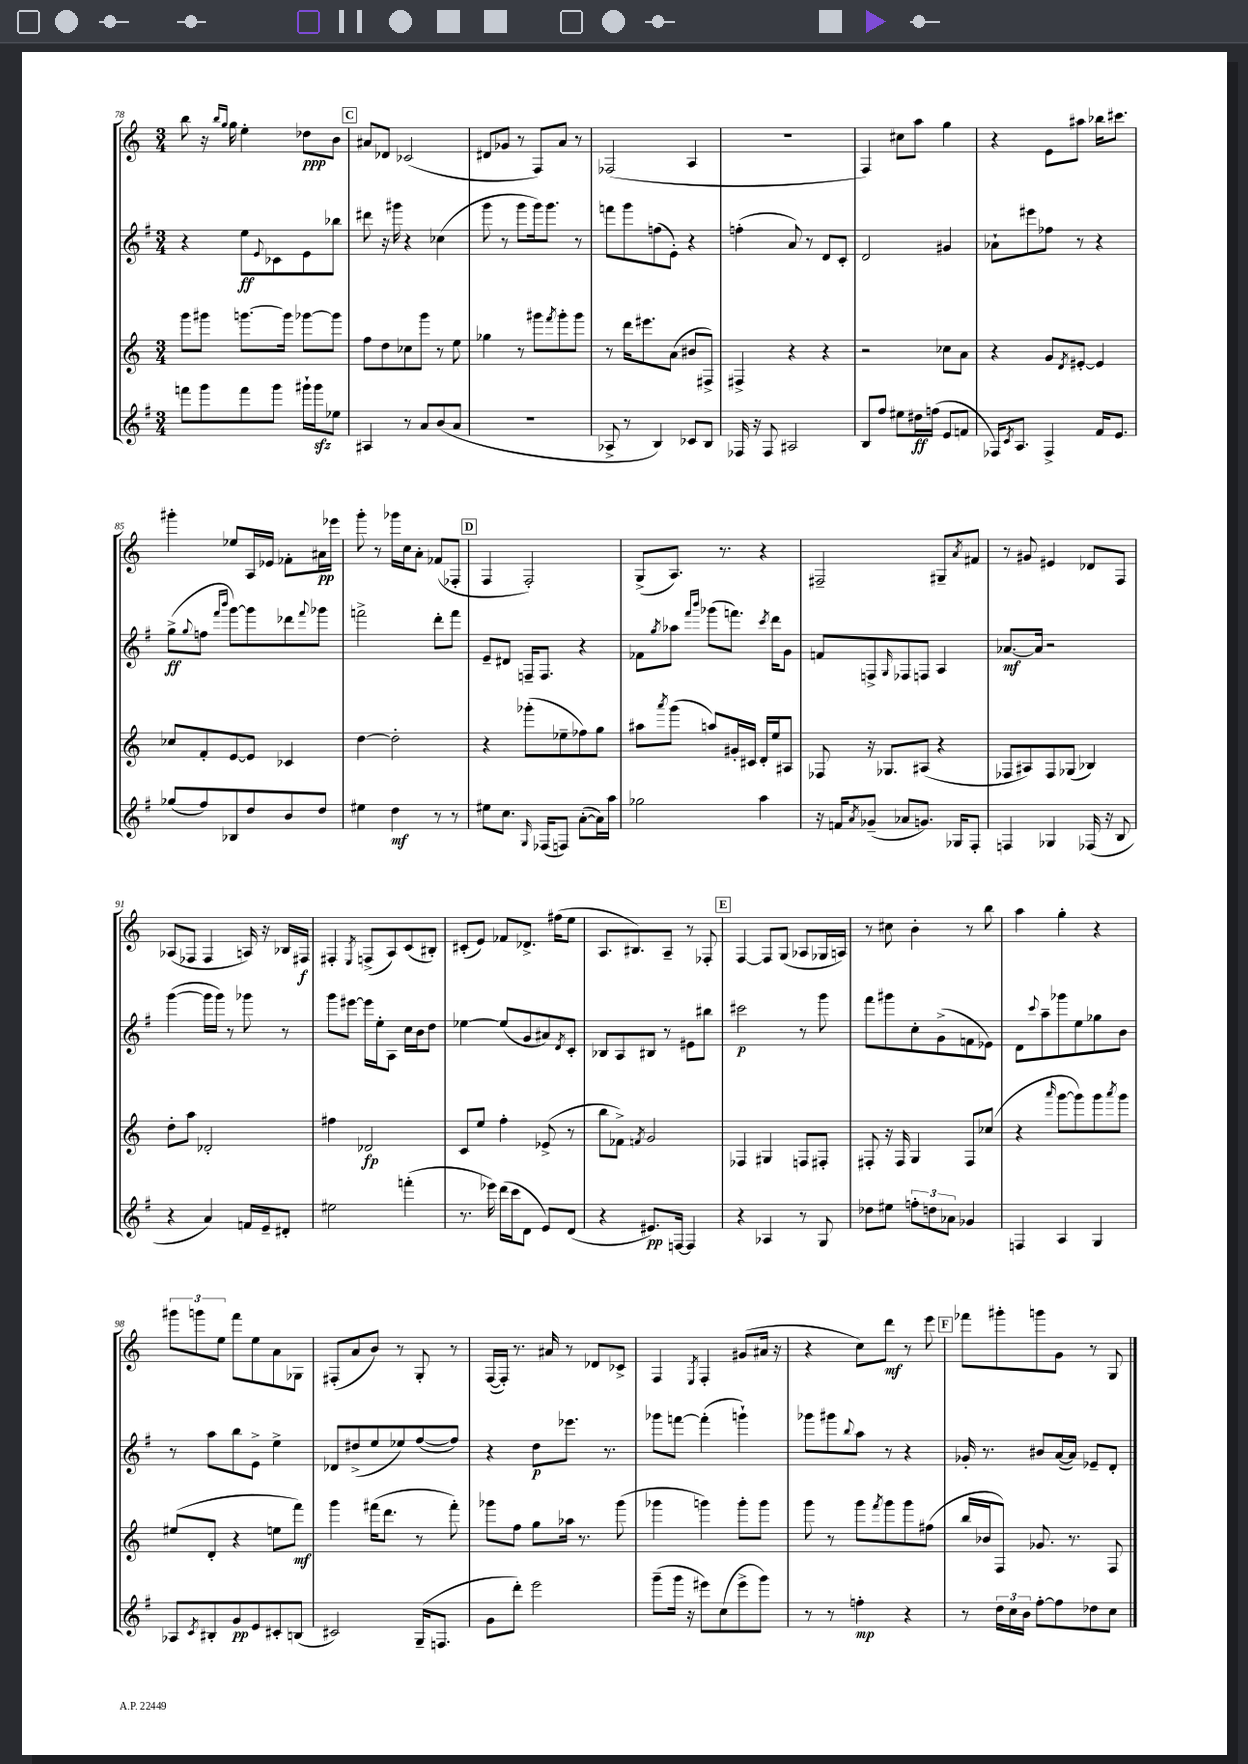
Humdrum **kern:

**kern	**dynam	**kern	**dynam	**kern	**dynam	**kern	**dynam
*part4	*part4	*part3	*part3	*part2	*part2	*part1	*part1
*staff4	*staff4	*staff3	*staff3	*staff2	*staff2	*staff1	*staff1
*clefG2	*	*clefG2	*	*clefG2	*	*clefG2	*
*k[f#]	*	*k[]	*	*k[f#]	*	*k[]	*
*M3/4	*	*M3/4	*	*M3/4	*	*M3/4	*
=78	=78	=78	=78	=78	=78	=78	=78
8fffn\L	.	8ggg\L	.	4r	.	8bb\	.
8ggg\	.	8ggg#X\J	.	.	.	16r	.
.	.	.	.	.	.	16qqbb/LL	.
.	.	.	.	.	.	16qqgg/JJ	.
.	.	.	.	.	.	16gg\	.
8fff\	.	[8.gggn\L	.	8ee\L	ff	4ee'\	.
.	.	.	.	8qqe/	.	.	.
8ggg\J	.	.	.	8c-X\	.	.	.
.	.	16ggg\Jk]	.	.	.	.	.
16ggg#X`\LL	.	[8ggg-X\L	.	8e\	.	8dd-X\L	ppp
16ggg#zz\J	.	.	.	.	.	.	.
8ee-X\J	.	8ggg-\J]	.	8bb-X\J	.	8b\J	.
!!LO:REH:place=s1:t=C
=79	=79	=79	=79	=79	=79	=79	=79
4A#X/	.	8ff\L	.	8ddd#X\	.	8a#X/L	.
.	.	8dd\	.	16r	.	8d-X/J	.
.	.	.	.	16ggg#X\	.	.	.
8r	.	8cc-X\	.	4r	.	(2c-X/	.
8a/L	.	8ggg\J	.	.	.	.	.
(8b/	.	8r	.	(4cc-X\	.	.	.
8a/J	.	8ee\	.	.	.	.	.
=80	=80	=80	=80	=80	=80	=80	=80
2.r	.	4gg-X\	.	8ggg\	.	8d#X/L	.
.	.	.	.	8r	.	8g-X/J	.
.	.	8r	.	8ggg\L	.	8r	.
.	.	8ggg#X\L	.	16ggg\k)	.	8F/L)	.
.	.	.	.	8.ggg\J	.	.	.
.	.	8qfff/	.	.	.	.	.
.	.	8ggg#'\	.	.	.	8a/J	.
.	.	8ggg#\J	.	8r	.	8r	.
=81	=81	=81	=81	=81	=81	=81	=81
8A-X^/	.	8r	.	8fffn\L	.	(2F-X/	.
8r	.	16ddd\KL	.	8ggg\	.	.	.
.	.	8.eee#X\	.	.	.	.	.
4B/)	.	.	.	(8ffn\	.	.	.
.	.	(8a\J	.	8e'\J)	.	.	.
8c-X/L	.	8b#X/L	.	4r	.	4A/	.
8B/J	.	8F#X^/J)	.	.	.	.	.
=82	=82	=82	=82	=82	=82	=82	=82
16F-X/	.	4F#X^/	.	(4ffn'\	.	2.r	.
16r	.	.	.	.	.	.	.
8F-/	.	.	.	.	.	.	.
2A#X/	.	4r	.	8a/)	.	.	.
.	.	.	.	8r	.	.	.
.	.	4r	.	8d/L	.	.	.
.	.	.	.	8c'/J	.	.	.
=83	=83	=83	=83	=83	=83	=83	=83
8B/L	.	2r	.	2d/	.	4F/)	.
8ff#/J	.	.	.	.	.	.	.
8ee#X\L	.	.	.	.	.	8cc#X\L	.
16dd#X\L	ff	.	.	.	.	8aa\J	.
(16ffn\JJ	.	.	.	.	.	.	.
8e/L	.	8cc-X\L	.	4g#X/	.	4gg\	.
8fn/J	.	8a\J	.	.	.	.	.
=84	=84	=84	=84	=84	=84	=84	=84
16F-X/KL)	.	4r	.	8a-X`\L	.	4r	.
8qc/	.	.	.	.	.	.	.
8.A/J	.	.	.	.	.	.	.
.	.	.	.	8eee#X\	.	.	.
4F-^/	.	8g/L	.	8ff-X\J	.	8e\L	.
.	.	8qd/	.	.	.	.	.
.	.	[8e#X'/J	.	8r	.	8aa#X\J	.
16f#/KL	.	4e#/]	.	4r	.	16bb-X\KL	.
8.e/J	.	.	.	.	.	8.ccc#X\J	.
!!LO:LB:g=z
=85	=85	=85	=85	=85	=85	=85	=85
(8gg-X/L	.	8cc-X/L	.	(8gg^\L	ff	4ggg#X'\	.
.	.	.	.	8qqgg/	.	.	.
8ff#/)	.	8f'/	.	8ffn\J	.	.	.
.	.	.	.	16qqfff#/LL	.	.	.
.	.	.	.	16qqbbb/JJ	.	.	.
8B-X/	.	[8e/	.	[8ggg\L)	.	8ee-X/L	.
8dd/	.	8e/J]	.	8ggg\]	.	16A/L	.
.	.	.	.	.	.	16e-X/JJ	.
8b/	.	4c-X/	.	8ddd-X\	.	8f-X'\L	.
.	.	.	.	8qqfff#/	.	.	.
8dd/J	.	.	.	8ggg-X\J	.	16a#X\L	pp
.	.	.	.	.	.	16eee-X\JJ	.
=86	=86	=86	=86	=86	=86	=86	=86
4ee#X\	.	[4dd\	.	2fffn^\	.	8ggg'\	.
.	.	.	.	.	.	8r	.
4dd\	mf	2dd'\]	.	.	.	16ggg-X\LL	.
.	.	.	.	.	.	16cc\J	.
.	.	.	.	.	.	8a'\J	.
8r	.	.	.	8ddd'\L	.	(8f-X/L	.
8r	.	.	.	8fff\J	.	8F-X'/J	.
!!LO:REH:place=s1:t=D
=87	=87	=87	=87	=87	=87	=87	=87
8ee#X\L	.	4r	.	8e~/L	.	4F/	.
8.cc\J	.	.	.	8d#X/J	.	.	.
.	.	(8ggg-X'\L	.	16Fn~/KL	.	2F'/)	.
16qqG/	.	.	.	.	.	.	.
(16F-X/KL	.	.	.	8.F/J	.	.	.
8Fn/J)	.	8ee-X~\	.	.	.	.	.
([8a'\L	.	8ff-X\)	.	4r	.	.	.
16a\L])	.	8gg\J	.	.	.	.	.
16aa\JJ	.	.	.	.	.	.	.
=88	=88	=88	=88	=88	=88	=88	=88
2gg-X\	.	8aa#X\L	.	8f-X\L	.	(8G^/L	.
.	.	8qaaa/	.	8qgg/	.	.	.
.	.	(8ggg\J	.	8aa-X\J	.	8.A/J)	.
.	.	.	.	16qqfff#/LL	.	.	.
.	.	.	.	16qqbbb/JJ	.	.	.
.	.	8aan/L)	.	(8ggg-X\L	.	.	.
.	.	.	.	.	.	8.r	.
.	.	16g#X'/L	.	8.fffn\J)	.	.	.
.	.	16c#X/JJ	.	.	.	.	.
4aa\	.	16d'/LL	.	.	.	4r	.
.	.	.	.	8qccc/	.	.	.
.	.	16ee/J	.	16ddd\KL	.	.	.
.	.	8A#X/J	.	8g\J	.	.	.
=89	=89	=89	=89	=89	=89	=89	=89
16r	.	8F-X/	.	8fn/L	.	2F#X~/	.
16fn/KL	.	.	.	.	.	.	.
8qa/	.	.	.	.	.	.	.
(8g-X~/J	.	16r	.	8Fn^/	.	.	.
.	.	8.G-X/L	.	.	.	.	.
.	.	.	.	16qqG/	.	.	.
8a-X/L	.	.	.	8F-X/	.	.	.
8.gn/J)	.	(8A#X/J	.	8Fn/J	.	.	.
.	.	4r	.	4A/	.	8G#X~/L	.
16G-X/KL	.	.	.	.	.	.	.
.	.	.	.	.	.	8qa/	.
8F#'/J	.	.	.	.	.	8f#X/J	.
=90	=90	=90	=90	=90	=90	=90	=90
4Fn/	.	8F-X/L	.	[8.a-X/L	mf	8r	.
.	.	8A#X/)	.	.	.	8g#X/	.
.	.	.	.	16a-/Jk]	.	.	.
4G-X/	.	8F-/	.	2r	.	4e#X/	.
.	.	(8G-X/J	.	.	.	.	.
(16F-X/	.	4B-X/)	.	.	.	8d-X/L	.
16r	.	.	.	.	.	.	.
8B/	.	.	.	.	.	8F/J	.
!!LO:LB:g=z
=91	=91	=91	=91	=91	=91	=91	=91
4r	.	8dd'\L	.	([4ggg\	.	(8A-X/L	.
.	.	8aa\J	.	.	.	8F-X/J	.
4a/)	.	2d-X'/	.	16ggg\LL]	.	4F-/	.
.	.	.	.	16ggg\JJ)	.	.	.
.	.	.	.	8r	.	.	.
16fn/LL	.	.	.	8ggg-X\	.	16An/)	.
16e~/J	.	.	.	.	.	16r	.
8d#X'/J	.	.	.	8r	.	16B-X/LL	.
.	.	.	.	.	.	16F#X/JJ	f
=92	=92	=92	=92	=92	=92	=92	=92
2ee#X\	.	4ff#X\	.	8ggg\L	.	4F#X'/	.
.	.	.	.	[8eee#X\J	.	.	.
.	.	.	.	.	.	8qE/	.
.	.	2d-X/	fp	16eee#\LL]	.	(8Fn^/L	.
.	.	.	.	16ee'\J	.	.	.
.	.	.	.	8A\J	.	8A/)	.
(4fffn'\	.	.	.	16cc\LL	.	(8c/	.
.	.	.	.	16b\J	.	.	.
.	.	.	.	8dd\J	.	8B#X'/J)	.
=93	=93	=93	=93	=93	=93	=93	=93
8.r	.	8c/L	.	[4ee-X\	.	(8c#X'/L	.
.	.	8ee/J	.	.	.	8e/J)	.
16eee-X\)	.	.	.	.	.	.	.
(16ddd\LL	.	4ff'\	.	(8ee-/L]	.	8f-X/L	.
16ccc\J	.	.	.	.	.	.	.
8d\J	.	.	.	8g/	.	8.d-X^/J	.
8e/L)	.	(8e-X^/	.	8a#X/)	.	.	.
.	.	.	.	.	.	(16ff#X\KL	.
.	.	.	.	8qd/	.	.	.
(8d/J	.	8r	.	8c'/J	.	8ee\J	.
=94	=94	=94	=94	=94	=94	=94	=94
4r	.	8bb\L	.	8B-X/L	.	8.A/L	.
.	.	8f-X^\J)	.	8A/	.	.	.
.	.	.	.	.	.	8.B#X/)	.
.	.	8qfn/	.	.	.	.	.
8.e#X/L)	pp	2g/	.	8B#X/J	.	.	.
.	.	.	.	8r	.	8A~/J	.
[16Fn/Jk	.	.	.	.	.	.	.
4F/]	.	.	.	8e#X\L	.	8r	.
.	.	.	.	8bb#X\J	.	8F-X'/	.
!!LO:REH:place=s1:t=E
=95	=95	=95	=95	=95	=95	=95	=95
4r	.	4F-X/	.	2ccc#X\	p	[4F/	.
4A-X/	.	4G#X/	.	.	.	8F/L]	.
.	.	.	.	.	.	(8G/J	.
8r	.	8Fn/L	.	8r	.	8A-X/L	.
8G/	.	8F#X'/J	.	8ggg\	.	16G-X/L	.
.	.	.	.	.	.	16An/JJ)	.
=96	=96	=96	=96	=96	=96	=96	=96
8dd-X\L	.	8F#X'/	.	8fff#\L	.	8r	.
8ee#X\J	.	16r	.	8ggg#X\	.	8cc#X\	.
.	.	16F#/	.	.	.	.	.
12ffn'\L	.	4G/	.	8cc'\	.	4b'\	.
12ddn\	.	.	.	.	.	.	.
.	.	.	.	(8g^\	.	.	.
12a-X\J	.	.	.	.	.	.	.
4g-X/	.	8F#/L	.	8fn\	.	8r	.
.	.	(8cc-X/J	.	8e-X\J)	.	8bb\	.
=97	=97	=97	=97	=97	=97	=97	=97
4Fn/	.	4r	.	8d\L	.	4aa\	.
.	.	.	.	8qqccc/	.	.	.
.	.	.	.	8aa~\	.	.	.
.	.	16qqaaa/	.	.	.	.	.
4A/	.	[8ggg\L	.	8ggg-X\	.	4gg'\	.
.	.	8ggg\])	.	8ee\	.	.	.
4G/	.	8ggg\	.	8gg-X\	.	4r	.
.	.	8qaaa/	.	.	.	.	.
.	.	8ggg\J	.	8b\J	.	.	.
!!LO:LB:g=z
=98	=98	=98	=98	=98	=98	=98	=98
8A-X/L	.	(8ee#X/L	.	8r	.	12ggg#X\L	.
.	.	.	.	.	.	12gggn\	.
8qc/	.	.	.	.	.	.	.
8B#X'/	.	8d'/J	.	8aa\L	.	.	.
.	.	.	.	.	.	12ee\J	.
8g/	pp	4r	.	8bb\	.	8fff\L	.
8e/	.	.	.	8e^\J	.	8ee\	.
8c#X'/	.	8een\L	.	4ee^\	.	8a\	.
(8Bn/J	.	8fff\J)	mf	.	.	8G-X\J	.
=99	=99	=99	=99	=99	=99	=99	=99
2c#X/)	.	4ggg\	.	8d-X/L	.	(8F#X'/L	.
.	.	.	.	(8dd#X^/	.	8a/	.
.	.	(16fff#X\KL	.	8ee/	.	8b/J)	.
.	.	8.ddd\J	.	.	.	.	.
.	.	.	.	8ee-X/)	.	8r	.
(16G~/KL	.	8r	.	([8ff#/	.	8G'/	.
8.Fn/J	.	.	.	.	.	.	.
.	.	8fff#'\)	.	8ff#/J])	.	8r	.
=100	=100	=100	=100	=100	=100	=100	=100
8g\L	.	8ggg-X\L	.	4r	.	([16F/LL	.
.	.	.	.	.	.	16F'/JJ])	.
8ddd'\J)	.	8ff\J	.	.	.	8.r	.
2eee\	.	8gg\L	.	8dd\L	p	.	.
.	.	.	.	.	.	16a#X/	.
.	.	16aa-X\Jk	.	8.eee-X\J	.	8r	.
.	.	8.r	.	.	.	.	.
.	.	.	.	.	.	8d-X/L	.
.	.	.	.	8.r	.	.	.
.	.	(8ggg-\	.	.	.	8c-X^/J	.
=101	=101	=101	=101	=101	=101	=101	=101
(8ggg~\L	.	4ggg-X\	.	8ggg-X\L	.	4F/	.
16ggg\Jk	.	.	.	[8fffn\J	.	.	.
16r	.	.	.	.	.	.	.
.	.	.	.	.	.	8qE/	.
8eee#X\L)	.	4gggn\)	.	(4fff'\]	.	4F'/	.
(8cc\	.	.	.	.	.	.	.
8eee#^\	.	8ggg'\L	.	4gggn`\)	.	(8g#X/L	.
8ggg\J)	.	8ggg\J	.	.	.	16a#X/Jk	.
.	.	.	.	.	.	16r	.
=102	=102	=102	=102	=102	=102	=102	=102
8r	.	8ggg\	.	8ggg-X\L	.	4r	.
8r	.	8r	.	8ggg#X\	.	.	.
.	.	.	.	8qqbb/	.	.	.
4ffn'\	mp	8ggg\L	.	8aa\J	.	8cc\L)	.
.	.	8qfff/	.	.	.	.	.
.	.	8ggg\	.	8r	.	8ddd\J	mf
4r	.	8ggg\	.	4r	.	8r	.
.	.	(8ff#X\J	.	.	.	8eee\	.
!!LO:REH:place=s1:t=F
=103	=103	=103	=103	=103	=103	=103	=103
8r	.	16bb/LL	.	16g-X'/	.	8fff-X\L	.
.	.	16b-X/J	.	8.r	.	.	.
24dd\LL	.	8F/J)	.	.	.	8ggg#X'\	.
24cc\	.	.	.	.	.	.	.
24b\JJ	.	.	.	.	.	.	.
[8ff#'\L	.	8.g-X/	.	8b#X/L	.	8gggn\	.
8ff#\]	.	.	.	([16a/L	.	8g\J	.
.	.	8.r	.	16a/JJ])	.	.	.
8dd-X\	.	.	.	8e-X~/L	.	8r	.
8cc\J	.	8F/	.	8d'/J	.	8G/	.
==	==	==	==	==	==	==	==
*-	*-	*-	*-	*-	*-	*-	*-
